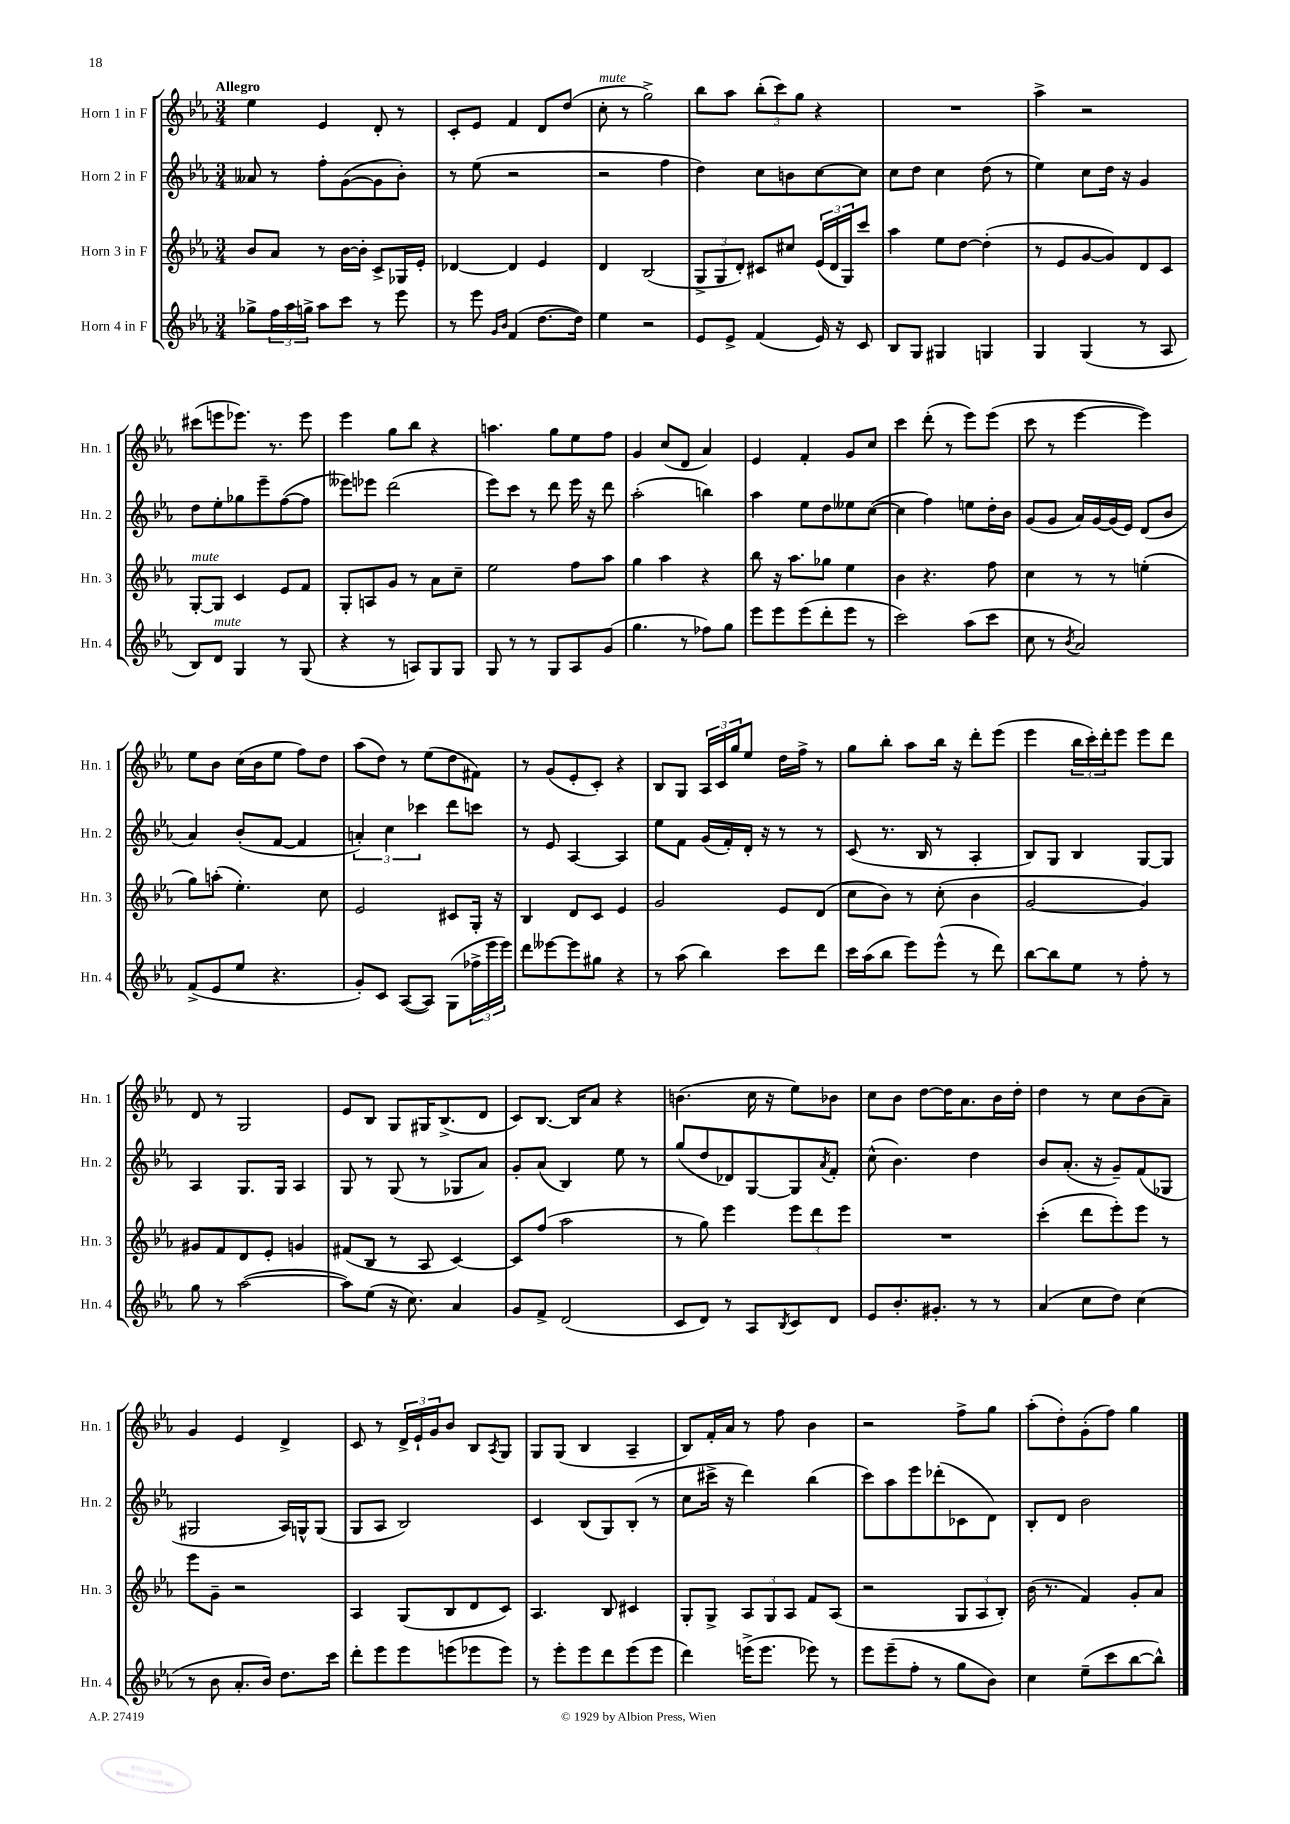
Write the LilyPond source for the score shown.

<<
\new StaffGroup <<
\new Staff = "s0" \with { instrumentName = "Horn 1 in F" shortInstrumentName = "Hn. 1" } {
    \clef treble \key ees \major \numericTimeSignature \time 3/4 \tempo "Allegro"
    ees''4 ees'4 d'8-. r8 |
    c'8-. ees'8 f'4 d'8 d''8( |
    c''8-.^\markup { \italic "mute" } r8 g''2->) |
    bes''8 aes''8 \tuplet 3/2 { bes''8-.( c'''8) g''8 } r4 |
    R2. |
    aes''4-> r2 |
    cis'''8( e'''8 ees'''8.) r8. ees'''8 |
    ees'''4 g''8 bes''8 r4 |
    a''4. g''8 ees''8 f''8 |
    g'4 c''8( d'8 aes'4) |
    ees'4 f'4-. g'8 c''8 |
    c'''4 d'''8-.( r8 ees'''8) ees'''8( |
    c'''8 r8 ees'''4~ ees'''4) |
    ees''8 bes'8 c''16( bes'16 ees''8 f''8) d''8 |
    aes''8( d''8) r8 ees''8( d''8 fis'8) |
    r8 g'8( ees'8-. c'8-.) r4 |
    bes8 g8 \tuplet 3/2 { aes16 c'16 g''16 } ees''8 d''16 f''16-> r8 |
    g''8 bes''8-. aes''8 bes''16 r16 d'''8-. ees'''8( |
    ees'''4 \tuplet 3/2 { bes''16 c'''16-.) d'''16-. } ees'''8 ees'''8 d'''8 |
    d'8 r8 g2 |
    ees'8 bes8 g8 gis16 bes8.->( d'8 |
    c'8) bes8.~ bes16 aes'8 r4 |
    b'4.( c''16 r16 ees''8) bes'8 |
    c''8 bes'8 d''8~ d''16 aes'8. bes'16 d''16-. |
    d''4 r8 c''8 bes'8( aes'8--) |
    g'4 ees'4 d'4-> |
    c'8 r8 \tuplet 3/2 { d'16-> ees'16-! g'16 } bes'8 bes8 \acciaccatura { aes8 } g8 |
    g8 g8( bes4 aes4-- |
    bes8) f'16-. aes'16 r8 f''8 bes'4 |
    r2 f''8-> g''8 |
    aes''8-.( d''8-.) g'8-.( f''8) g''4 \bar "|." |
}
\new Staff = "s1" \with { instrumentName = "Horn 2 in F" shortInstrumentName = "Hn. 2" } {
    \clef treble \key ees \major \numericTimeSignature \time 3/4
    aeses'8 r8 f''8-. g'8~( g'8 bes'8-.) |
    r8 ees''8( r2 |
    r2 f''4 |
    d''4) c''8 b'8 c''8~ c''8 |
    c''8 d''8 c''4 d''8( r8 |
    ees''4) c''8 d''16 r16 g'4 |
    d''8 ees''8-. ges''8 ees'''8-- f''8~( f''8 |
    eeses'''8) ees'''8 d'''2( |
    ees'''8) c'''8 r8 d'''8 ees'''16 r16 d'''8 |
    aes''2-.( b''4) |
    aes''4 ees''8 d''8 eeses''8 c''8~( |
    c''4 f''4) e''8 d''16-. bes'16 |
    g'8( g'8 aes'16) g'16~ g'16( ees'16) d'8( bes'8 |
    aes'4) bes'8-.( f'8~ f'4 |
    \tuplet 3/2 { a'4-.) c''4 ces'''4 } d'''8 c'''8 |
    r8 ees'8 aes4~ aes4 |
    ees''8 f'8 g'16( f'16-.) d'16-. r16 r8 r8 |
    c'8( r8. bes16 r8 aes4-. |
    bes8) g8 bes4 g8~ g8 |
    aes4 g8. g16 aes4 |
    g8 r8 g8( r8 ges8 aes'8) |
    g'8-. aes'8( bes4) ees''8 r8 |
    g''8( d''8 des'8) g8~ g8 \acciaccatura { aes'8 } f'8-. |
    c''8-^( bes'4.) d''4 |
    bes'8 aes'8.-.( r16 g'8--) f'8( ges8 |
    gis2 aes16) g16-^ g8( |
    g8 aes8 bes2) |
    c'4 bes8( g8) bes8-.( r8 |
    c''8 cis'''16-> r16 d'''4) bes''4( |
    c'''8) aes''8 ees'''8 des'''8-.( ces'8 d'8) |
    bes8-. d'8 bes'2 \bar "|." |
}
\new Staff = "s2" \with { instrumentName = "Horn 3 in F" shortInstrumentName = "Hn. 3" } {
    \clef treble \key ees \major \numericTimeSignature \time 3/4
    bes'8 aes'8 r8 bes'16~ bes'16-. c'8-> ges16 ees'16-. |
    des'4~ des'4 ees'4 |
    d'4 bes2( |
    \tuplet 3/2 { g8-> g8 d'8-.) } cis'8 cis''8 \tuplet 3/2 { ees'16( d'16 g16) } c'''8 |
    aes''4 ees''8 d''8~ d''4-.( |
    r8 ees'8 g'8~ g'8) d'8 c'8 |
    g8~-.^\markup { \italic "mute" } g8 c'4 ees'8 f'8 |
    g8-. a8 g'8 r8 aes'8 c''8-- |
    ees''2 f''8 aes''8 |
    g''4 aes''4 r4 |
    bes''8 r16 aes''8. ges''8 ees''4 |
    bes'4 r4. f''8 |
    c''4 r8 r8 e''4-.( |
    g''8) a''8-.( ees''4.-.) c''8 |
    ees'2 cis'8 g16-. r16 |
    bes4 d'8 c'8 ees'4 |
    g'2 ees'8 d'8( |
    c''8 bes'8) r8 c''8-.( bes'4 |
    g'2~ g'4) |
    gis'8 f'8 d'8 ees'8-. g'4 |
    fis'8( bes8 r8 aes8 c'4~) |
    c'8 f''8( aes''2 |
    r8 g''8) ees'''4 \tuplet 3/2 { ees'''8 d'''8 ees'''8 } |
    R2. |
    c'''4-.( d'''8 ees'''8-.) ees'''8 r8 |
    ees'''8 g'8-- r2 |
    aes4 g8( bes8 d'8 c'8) |
    aes4. bes8 cis'4 |
    g8-. g8-> \tuplet 3/2 { aes8 g8 aes8 } f'8 aes8( |
    r2 \tuplet 3/2 { g8 aes8 bes8-.) } |
    bes'16( r8. f'4) g'8-. aes'8 \bar "|." |
}
\new Staff = "s3" \with { instrumentName = "Horn 4 in F" shortInstrumentName = "Hn. 4" } {
    \clef treble \key ees \major \numericTimeSignature \time 3/4
    ges''8-> \tuplet 3/2 { f''16 aes''16 g''16-> } aes''8 c'''8 r8 ees'''8 |
    r8 ees'''8 \grace { g'16 bes'16 } f'4( d''8.~ d''16) |
    ees''4 r2 |
    ees'8 ees'8-> f'4( ees'16) r16 c'8 |
    bes8 g8 gis4 g4 |
    g4 g4( r8 aes8 |
    bes8) d'8^\markup { \italic "mute" } g4 r8 g8( |
    r4 r8 a8) g8 g8 |
    g8 r8 r8 g8 aes8 g'8( |
    g''4. r8 fes''8) g''8 |
    ees'''8 ees'''8 ees'''8( d'''8-. ees'''8 r8 |
    c'''2) aes''8( c'''8 |
    c''8 r8 \acciaccatura { bes'8 } aes'2) |
    f'8->( ees'8 ees''8 r4. |
    g'8-.) c'8 aes8~( aes8) g8( \tuplet 3/2 { fes''16-> ees'''16 ees'''16) } |
    d'''8 eeses'''8~ eeses'''8 gis''8 r4 |
    r8 aes''8( bes''4) c'''8 d'''8 |
    c'''16 aes''16( bes''8 ees'''8) ees'''8-^( r8 d'''8) |
    bes''8~ bes''8 ees''8 r8 f''8-. r8 |
    g''8 r8 aes''2~( |
    aes''8) ees''8( r16 c''8.) aes'4 |
    g'8 f'8-> d'2( |
    c'8 d'8) r8 aes8 \acciaccatura { bes8 } c'8 d'8 |
    ees'8 bes'8.-. gis'8.-. r8 r8 |
    aes'4( c''8 d''8) c''4( |
    r8 bes'8 aes'8.-. bes'16) d''8. c'''16 |
    d'''8-. ees'''8 ees'''8 e'''8( ees'''8 ees'''8) |
    r8 ees'''8-. ees'''8 d'''8 ees'''8( ees'''8 |
    d'''4) e'''16->( e'''8. ees'''8) r8 |
    ees'''8 ees'''8--( f''8-. r8 g''8 bes'8) |
    c''4 ees''8--( c'''8 bes''8~ bes''8-^) \bar "|." |
}
>>
>>
\layout { \context { \Score \remove "Bar_number_engraver" } }
